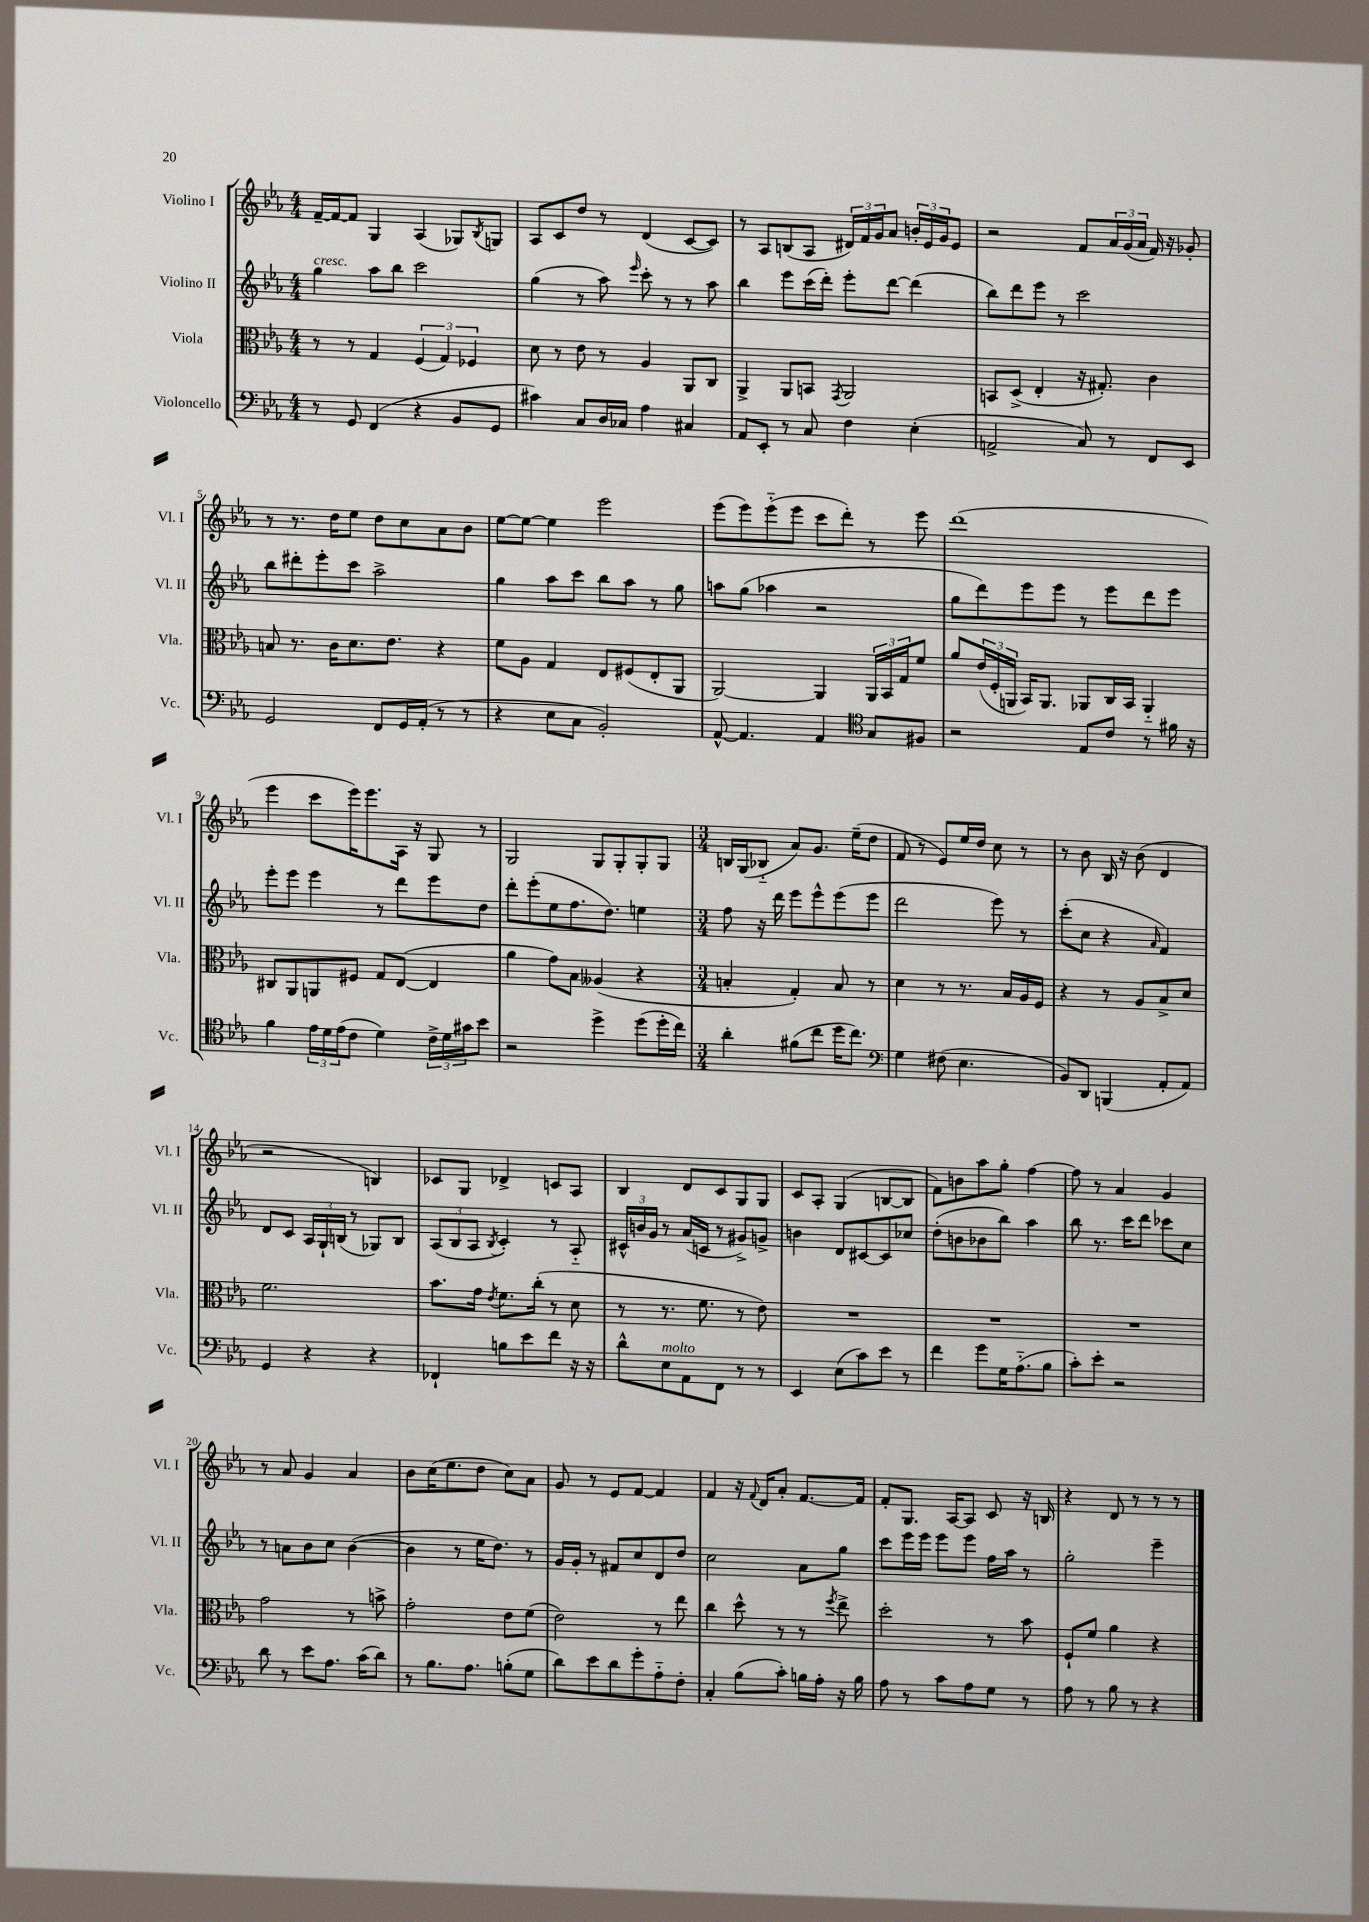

**kern	**kern	**kern	**kern
*staff4	*staff3	*staff2	*staff1
*clefF4	*clefC3	*clefG2	*clefG2
*k[b-e-a-]	*k[b-e-a-]	*k[b-e-a-]	*k[b-e-a-]
*M4/4	*M4/4	*M4/4	*M4/4
8r	8r	4gg\	[16f~/LL
.	.	.	16f/_J
8GG/	8r	.	8f/]J
(4FF/	4G/	8aa-\L	4G/
.	.	8bb-\J	.
4r	(6F/	2ccc\	(4A-/
.	6G/)	.	.
8BB-/L	.	.	8G-/L)
.	6F-/	.	.
.	.	.	8qB-/
8GG/J	.	.	8G/J
=	=	=	=
4c#\)	8d\	(4gg\	8A-/L
.	8r	.	8c/
8C/L	8e-\	8r	8dd/J
16D/L	8r	8aa-\)	8r
16C-/JJ	.	.	.
.	.	16qqeee-/	.
4A-\	4A-/	8ccc'\	(4d/
.	.	8r	.
4C#/	8AA-/L	8r	[8c/L
.	8C/J	8aa-\	8c/]J)
=	=	=	=
8AA-/L	4AA-^/	4bb-\	8r
8EE-'/J	.	.	8A-/L
8r	8AA-/L	8eee-\L	(8B/
8C/	8BB/J	(16ccc\L	8A-/J
.	.	16ddd'\JJ)	.
.	8qGG/	.	.
4F\	2AA-/	8eee-'\L	24d#/LL)
.	.	.	24f/
.	.	.	24g/J
.	.	[8ddd\J	8a-/J
(4E-'\	.	(4ddd\]	24b'/LL
.	.	.	24e-/
.	.	.	24g/J
.	.	.	8e-/J
=	=	=	=
2AA^/	8BB/L	8bb-\L)	2r
.	(8D^/J	8ddd\	.
.	4E-'/	8eee-\J	.
.	.	8r	.
8C/)	16r	2ccc\	8f/L
.	8.G#'/)	.	.
8r	.	.	24a-/L
.	.	.	(24g/
.	.	.	24a-/JJ
8FF/L	4c\	.	16f/)
.	.	.	16r
8EE-/J	.	.	8g-'/
=	=	=	=
2GG/	8B/	8bb-\L	8r
.	8.r	8ddd#'\	8.r
.	.	8eee-'\	.
.	16c\LK	.	16dd\LK
.	8.d\	8ccc\J	8ee-\J
8FF/L	.	2aa-^\	8dd\L
.	8.e-\J	.	.
16GG/L	.	.	8cc\
(16AA-'/JJ	.	.	.
8r	4r	.	8a-\
8r	.	.	8b-\J
=	=	=	=
4r	8f\L	4gg\	[8ee-\L
.	8A-\J	.	8ee-\_J
8E-\L	4G/	8aa-\L	4ee-\]
8C\J	.	8ccc\J	.
2BB-'/)	8E-/L	8bb-\L	2eee-\
.	(8F#/	8aa-\J	.
.	8E-'/	8r	.
.	8AA-/J	8gg\	.
=	=	=	=
[8AA-^^/	[2AA-/)	8aa\L	(8eee-\L
4.AA-/]	.	(8gg\J	8eee-\)
.	.	4aa-\	(8eee-'~\
.	.	.	8eee-\J
4AA-/	4AA-/]	2r	8ccc\L
.	.	.	8ddd'\J)
*clefC4	*	*	*
8G/L	24AA-/LL	.	8r
.	24BB-/	.	.
.	24G/J	.	.
8F#/J	8f/J	.	8eee-\
=	=	=	=
2r	8a-/L	8gg\L	(1ddd
.	(24e-/L	8ddd\)	.
.	24F'/	.	.
.	24AA/JJ	.	.
.	16BB-/LK)	8eee-\	.
.	8.AA/J	.	.
.	.	8eee-\J	.
8E-/L	8AA-/L	8r	.
8c/J	16C/L	8eee-\L	.
.	16BB-/JJ	.	.
8r	4AA-'~/	8ddd\	.
16f#\	.	8eee-\J	.
16r	.	.	.
=	=	=	=
4f\	8C#/L	8eee-'\L	4eee-\
.	8AA-/	8eee-\J	.
24e-\LL	8AA/	4eee-\	8ccc\L
24d\	.	.	.
(24e-\J	.	.	.
8c\J	8F#/J	.	16eee-\K)
.	.	.	8.eee-\
4d\)	8G/L	8r	.
.	([8E-/J	8ddd\L	16A-\Jk
.	.	.	16r
24c^\LL	4E-/]	8eee-\	8G/
24d\	.	.	.
24g#\J	.	.	.
8b-\J	.	8dd\J	8r
=	=	=	=
2r	4a-\	8ddd'\L	2G/
.	.	(8eee-'\	.
.	8g\L)	8ee-\	.
.	8B-\J	8.ff\	.
4dd^\	(4A--/	.	8G/L
.	.	8.dd\J)	.
.	.	.	8G'/
(8dd\L	4r	4ee\	8G'/
16dd'\L	.	.	8G/J
16cc\JJ)	.	.	.
=	=	=	=
*M3/4	*M3/4	*M3/4	*M3/4
4a-'\	4B'/	8ff\	16B/LL
.	.	.	(16G/J
.	.	16r	8B-'~/J
.	.	16ddd\	.
(8f#\L	4G'/)	8eee-\L	8a-/L)
8cc\J	.	8eee-^^\	8.g/J
16dd\LK	8B/	(8eee-\	.
8.cc\J)	.	.	(16ee-~\LK
.	8r	8eee-\J	8dd\J
=	=	=	=
*clefF4	*	*	*
4G\	4d\	2ddd\	8f/
.	.	.	8r
(8F#\	8r	.	8e-/L)
4.E-\	8.r	.	16ee-/L
.	.	.	16dd/JJ
.	.	8eee-\)	8cc\
.	16B-/LL	.	.
.	16A-/	8r	8r
.	16F/JJ	.	.
=	=	=	=
8BB-/L)	4r	(8ccc'\L	8r
8DD/J	.	8cc\J	8b-\
(4BBB/	8r	4r	16B-/
.	.	.	16r
.	8A-/L	.	(8b-\
.	.	16qqa-/	.
8AA-'/L	8B-^/	4f/)	4d/
8AA-/J)	8d/J	.	.
=	=	=	=
4GG/	2.f\	8d/L	2r
.	.	8c/J	.
4r	.	24A-/LL	.
.	.	24G`/	.
.	.	(24B/JJ	.
.	.	8r	.
4r	.	8G-/L)	4B/)
.	.	8B/J	.
=	=	=	=
4FF-`/	8.b-\L	(12A-/L	8c-/L
.	.	12B-/	.
.	.	.	8G/J
.	.	12A-/J	.
.	16g\Jk	.	.
.	8qe-/	8qB-/	.
8B\L	8.f\L	4c'/)	4d-^/
8e-\	.	.	.
.	(16cc'\Jk	.	.
8f\J	8r	8r	8c/L
16r	8d\	8A-'~/	8A-/J
16r	.	.	.
=	=	=	=
8d^^\L	8r	24c#^^/LL	4B-/
.	.	24b/	.
.	.	24g/JJ	.
8E-\	8.r	8r	.
8AA-\	.	(16a-/LL	8d/L
.	8.f\	16c/JJ	.
8FF\J	.	8r	8c/
8r	8r	8g#^/L)	8G/
8r	8e-\)	8g^/J	8G/J
=	=	=	=
4EE-/	2.r	4b\	8c/L
.	.	.	8A-'/J
(8E-\L	.	8d/L	(4G/
8c\)	.	[8c#/	.
8e-\J	.	8c#/]	[8B/L
8r	.	8cc-/J	8B/]J
=	=	=	=
4f\	2.r	(8dd'\L	8f\L)
.	.	8b\	8b\
8g\L	.	8b-\	8aa-\
16G\K	.	8bb-\J)	8gg'\J
(8.A-'~\	.	.	.
.	.	4aa-\	[4ff\
8B-\J	.	.	.
=	=	=	=
8c'\L)	2.r	8bb-\	8ff\]
8e-'\J	.	8.r	8r
2r	.	.	4a-/
.	.	16ccc\LK	.
.	.	8ddd\J	.
.	.	8ccc-\L	4g/
.	.	8cc\J	.
=	=	=	=
8d\	2g\	8r	8r
8r	.	8a\L	8a-/
8e-\L	.	8b-\	4g/
8.A-\J	.	8cc\J	.
.	8r	([4b-\	4a-/
(16c\LK	.	.	.
8d\J)	8b^\	.	.
=	=	=	=
8r	2g'\	4b-\]	8b-\L
8.B-\L	.	.	(16cc\K
.	.	.	8.ee-\
.	.	8r	.
8.A-\J	.	.	.
.	.	16ee-\LK	8dd\J
.	.	8.dd\J)	.
(8B'\L	8e-\L	.	8cc\L)
8G\J	(8f\J	8r	8a-\J
=	=	=	=
8d\L)	2e-\)	16g/LL	8g/
.	.	16g'/JJ	.
8e-\	.	8r	8r
8d\	.	8f#/L	8e-/L
8g'\	.	8cc/	[8f/J
8A-'~\	8r	8d/	4f/]
8F'\J	8ee-\	8dd/J	.
=	=	=	=
4C'/	4cc\	2cc\	4f/
(8B-\L	8dd^^\	.	16r
.	.	.	8qqf/
.	.	.	16d/LK
8c'\J)	8r	.	8a-'/J
16B\LL	8r	8a-\L	[8.f/L
16A-'\JJ	.	.	.
.	8qff/	.	.
16r	8ee-^\	8gg\J	.
16B\	.	.	16f/]Jk
=	=	=	=
8A-\	2dd'\	8ccc\L	8f'/L
8r	.	16eee-\L	8.G/J
.	.	16eee-\JJ	.
8c\L	.	8eee-\L	.
.	.	.	[16A-/LK
8A-\	.	8eee-\J	8A-/]J
8G\J	8r	16ff\LL	8c/
.	.	16aa-\JJ	.
8r	8b-\	8r	16r
.	.	.	16B/
=	=	=	=
8A-\	8F`/L	2gg'\	4r
8r	8f/J	.	.
8B-\	4a-\	.	8d/
8r	.	.	8r
4r	4r	4eee-~\	8r
.	.	.	8r
==	==	==	==
*-	*-	*-	*-
